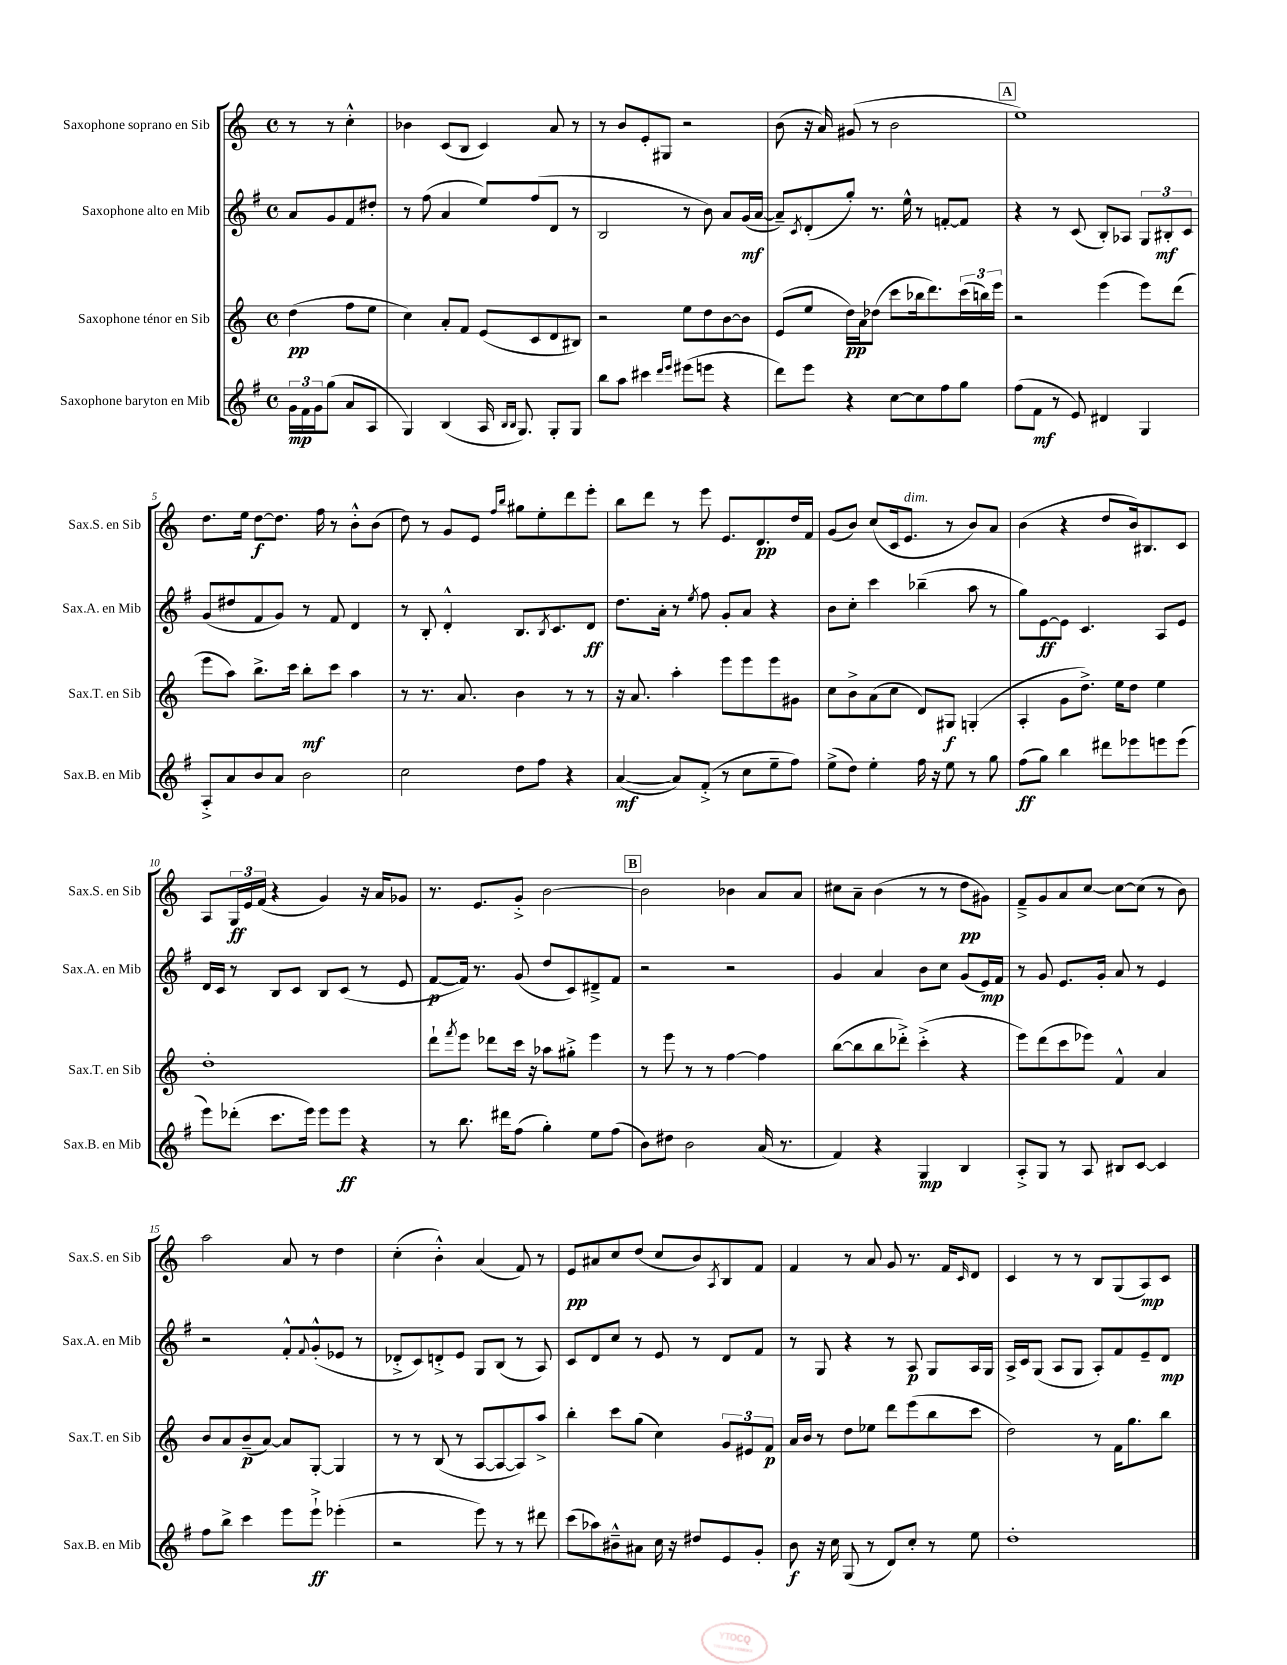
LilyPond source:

<<
\new StaffGroup <<
\new Staff = "s0" \with { instrumentName = "Saxophone soprano en Sib" shortInstrumentName = "Sax.S. en Sib" } {
    \clef treble \key c \major \defaultTimeSignature \time 4/4 \partial 2
    r8 r8 c''4-.-^ |
    bes'4 c'8( b8 c'4) a'8 r8 |
    r8 b'8 e'8-. gis8 r2 |
    b'8( r16 a'16) gis'8( r8 b'2 |
    \mark \markup { \box "A" } e''1) |
    d''8. e''16 d''8~\f d''8. f''16 r8 b'8-.-^ b'8( |
    d''8) r8 g'8 e'8 \grace { f''16 b''16 } gis''8 e''8-. d'''8 e'''8-. |
    b''8 d'''8 r8 e'''8 e'8. d'8.\pp d''16 f'16 |
    g'8( b'8) c''8( c'16 e'8.^\markup { \italic "dim." } r8 b'8) a'8 |
    b'4( r4 d''8 b'16) bis8. c'8 |
    a8 \tuplet 3/2 { g16\ff e'16 f'16( } r4 g'4) r16 a'16 ges'8 |
    r8. e'8. g'8-.-> b'2~ |
    \mark \markup { \box "B" } b'2 bes'4 a'8 a'8 |
    cis''8 a'8-- b'4( r8 r8 d''8\pp gis'8) |
    f'8---> g'8 a'8 c''8~ c''8~ c''8( r8 b'8) |
    a''2 a'8 r8 d''4 |
    c''4-.( b'4-.-^) a'4( f'8) r8 |
    e'8\pp ais'8 c''8 d''8( c''8 b'8) \acciaccatura { a8 } b8 f'8 |
    f'4 r8 a'8 g'8 r8. f'16 \grace { c'16 } d'8 |
    c'4 r8 r8 b8 g8( a8\mp) c'8 \bar "|." |
}
\new Staff = "s1" \with { instrumentName = "Saxophone alto en Mib" shortInstrumentName = "Sax.A. en Mib" } {
    \clef treble \key g \major \defaultTimeSignature \time 4/4 \partial 2
    a'8 g'8 fis'8 dis''8-. |
    r8 fis''8( a'4 e''8) fis''8( d'8 r8 |
    b2 r8 b'8) a'8 g'16\mf( a'16~ |
    a'8--) \acciaccatura { c'8 } d'8-.( g''8-.) r8. e''16-^ r8 f'8~-. f'8 |
    \mark \markup { \box "A" } r4 r8 c'8( b8-.) aes8 \tuplet 3/2 { g8 bis8-.\mf c'8 } |
    g'8( dis''8 fis'8 g'8) r8 fis'8 d'4 |
    r8 b8-. d'4-.-^ b8. \acciaccatura { b8 } c'8. d'8\ff |
    d''8. a'16-. r8 \acciaccatura { e''8 } fis''8 g'8-. a'8 r4 |
    b'8 c''8-. c'''4 bes''4--( a''8 r8 |
    g''8) e'8~\ff e'8 c'4. a8 e'8 |
    d'16 c'16 r8 b8 c'8 b8 c'8( r8 e'8 |
    fis'8~\p fis'16) r8. g'8( d''8 c'8) dis'8---> fis'8 |
    \mark \markup { \box "B" } r2 r2 |
    g'4 a'4 b'8 c''8 g'8( e'16\mp) fis'16 |
    r8 g'8 e'8. g'16-. a'8 r8 e'4 |
    r2 fis'8-.-^ \appoggiatura { fis'8 } g'8-.-^( ees'8 r8 |
    des'8-.-> c'8) d'8-.-> e'8 g8 b8( r8 a8) |
    c'8 d'8 c''8 r8 e'8 r8 d'8 fis'8 |
    r8 g8 r4 r8 a8\p g8 a16 g16 |
    a16-> c'16 g8( a8 g8 a8-.) fis'8 e'8-- d'8\mp \bar "|." |
}
\new Staff = "s2" \with { instrumentName = "Saxophone ténor en Sib" shortInstrumentName = "Sax.T. en Sib" } {
    \clef treble \key c \major \defaultTimeSignature \time 4/4 \partial 2
    d''4\pp( f''8 e''8 |
    c''4) a'8-. f'8 e'8( c'8 d'8 bis8) |
    r2 e''8 d''8 b'8~ b'8 |
    e'8( e''8 d''16\pp) a'16 des''8( c'''8 bes''16 d'''8.) \tuplet 3/2 { c'''16( b''16) e'''16 } |
    \mark \markup { \box "A" } r2 e'''4( e'''8) d'''8( |
    e'''8 a''8) b''8.-> c'''16 b''8-.\mf c'''8 a''4 |
    r8 r8. a'8. b'4 r8 r8 |
    r16 a'8. a''4-. e'''8 e'''8 e'''8 gis'8 |
    c''8 b'8-> a'8( c''8 d'8) gis8\f g4-.( |
    a4-. g'8 d''8.->) e''16 d''8 e''4 |
    d''1-. |
    d'''8-! \acciaccatura { f'''8 } e'''8 des'''8 c'''16 r16 aes''8 gis''8-.-> e'''4 |
    \mark \markup { \box "B" } r8 e'''8 r8 r8 f''4~ f''4 |
    b''8~( b''8 b''8 des'''8-.->) c'''4-.->( r4 |
    e'''8) d'''8( c'''8 ees'''8) f'4-^ a'4 |
    b'8 a'8 b'8--\p( a'8~) a'8 g8~-. g4 |
    r8 r8 b8( r8 a8~ a8~ a8) a''8-> |
    b''4-. c'''8 g''8( c''4) \tuplet 3/2 { g'8 eis'8 f'8\p } |
    a'16 b'16 r8 d''8 ees''8 d'''8 e'''8( b''8 c'''8 |
    d''2) r8 f'16 g''8. b''8 \bar "|." |
}
\new Staff = "s3" \with { instrumentName = "Saxophone baryton en Mib" shortInstrumentName = "Sax.B. en Mib" } {
    \clef treble \key g \major \defaultTimeSignature \time 4/4 \partial 2
    \tuplet 3/2 { g'16\mp fis'16 g'16 } g''8( a'8 a8 |
    g4) b4( a16 \grace { b16 b16 } g8.) g8-. g8 |
    b''8 a''8 cis'''4 \grace { d'''16 e'''16 } eis'''8( e'''8 r4 |
    d'''8) e'''8 r4 c''8~ c''8 fis''8 g''8 |
    \mark \markup { \box "A" } fis''8( fis'8\mf r8 e'8) dis'4 g4 |
    a8-.-> a'8 b'8 a'8 b'2 |
    c''2 d''8 fis''8 r4 |
    a'4~\mf( a'8) fis'8-.->( r8 c''8 e''8-- fis''8) |
    e''8->( d''8) e''4-. fis''16 r16 e''8 r8 g''8 |
    fis''8\ff( g''8) b''4 dis'''8 ees'''8 e'''8 e'''8( |
    e'''8) des'''8-.( c'''8. e'''16) e'''8 e'''8\ff r4 |
    r8 b''8. dis'''16 fis''8( g''4-.) e''8 fis''8( |
    \mark \markup { \box "B" } b'8) dis''8 b'2 a'16( r8. |
    fis'4) r4 g4\mp b4 |
    a8-.-> g8 r8 a8 bis8 c'8~ c'4 |
    fis''8 b''8-> c'''4 e'''8 e'''8-!->\ff ees'''4-.( |
    r2 e'''8) r8 r8 dis'''8 |
    c'''8( aes''8) bis'8---^ ais'8 c''16 r16 dis''8 e'8 g'8-. |
    b'8\f r16 c''16 g8( r8 d'8) c''8-. r8 e''8 |
    d''1-. \bar "|." |
}
>>
>>
